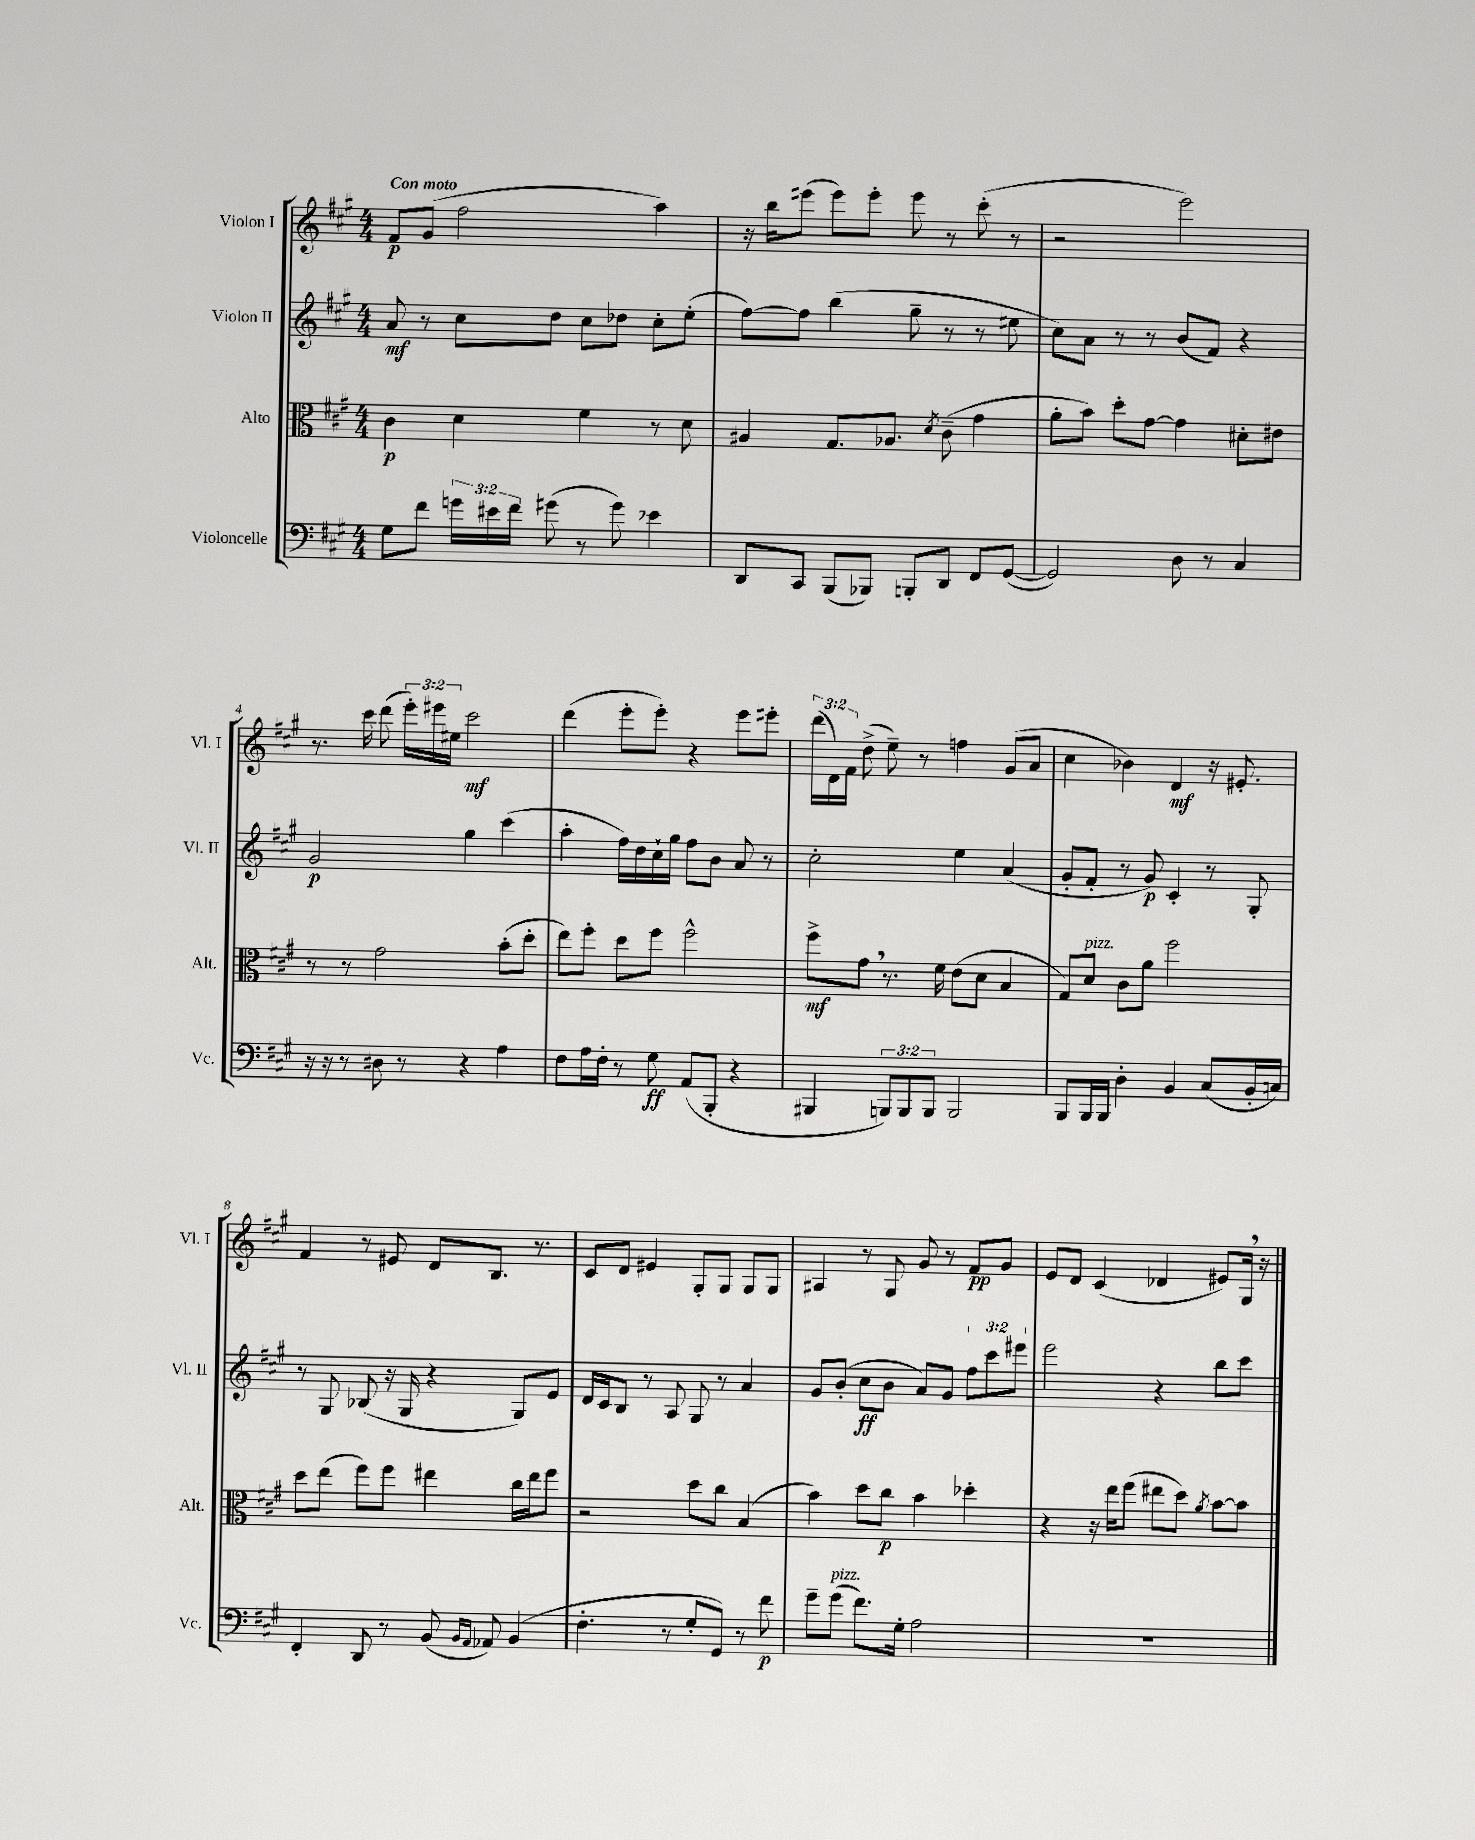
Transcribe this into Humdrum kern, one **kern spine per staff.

**kern	**kern	**kern	**kern
*staff4	*staff3	*staff2	*staff1
*clefF4	*clefC3	*clefG2	*clefG2
*k[f#c#g#]	*k[f#c#g#]	*k[f#c#g#]	*k[f#c#g#]
*M4/4	*M4/4	*M4/4	*M4/4
8G#\L	4c#\	8a/	8f#/L
8f#\J	.	8r	(8g#/J
24g\LL	4d\	8cc#\L	2ff#\
24e#\	.	.	.
24f#\JJ	.	.	.
(8g#\	.	8dd\J	.
8r	4f#\	8cc#\L	.
8g#\)	.	8dd-\J	.
4e-\	8r	8cc#'\L	4aa\)
.	8d\	(8ee'\J	.
=	=	=	=
8DD/L	4A#/	[8ff#\L)	16r
.	.	.	16bb\LK
8CC#/J	.	8ff#\]J	(8eee#\J
(8BBB/L	8.G#/L	(4bb\	8eee#\L)
8BBB-/J)	.	.	8eee#'\J
.	8.A-/J	.	.
8BBB'/L	.	8gg#~\	8eee#\
.	8qd/	.	.
8DD/J	(8c#~\	8r	8r
8FF#/L	4g#\	8r	(8ccc#'\
([8GG#/J	.	8ee#\	8r
=	=	=	=
2GG#/])	8a'\L	8cc#\L)	2r
.	8b\J)	8a\J	.
.	8dd'\L	8r	.
.	[8g#\J	8r	.
8D\	4g#\]	(8b/L	2eee\)
8r	.	8f#/J)	.
4C#/	8d#'\L	4r	.
.	8e#\J	.	.
=	=	=	=
16r	8r	2g#/	8.r
16r	.	.	.
8r	8r	.	.
.	.	.	16ccc#\
8D#\	2g#\	.	(8ddd\
8r	.	.	24eee'\LL)
.	.	.	24eee#\
.	.	.	24ee#\JJ
4r	.	4gg#\	2ccc#\
4A\	(8b'\L	(4ccc#\	.
.	8dd'\J	.	.
=	=	=	=
8F#\L	8ee\L)	4aa'\	(4ddd\
16A\L	8ff#'\J	.	.
16F#'\JJ	.	.	.
8r	8dd\L	16ff#\LL)	8eee'\L
.	.	16dd\	.
8G#\	8ff#\J	16cc#`\	8eee'\J)
.	.	16gg#\JJ	.
(8AA/L	2ff#^^\	8ff#\L	4r
8BBB'/J	.	8b\J	.
4r	.	8a/	8eee\L
.	.	8r	8eee#'\J
=	=	=	=
4BBB#/	8ff#^\L	2cc#'\	(24ddd\LL
.	.	.	24d\)
.	.	.	24f#\JJ
.	8g#\J	.	(8dd^\
12BBB/L)	8.r	.	8ee~\)
12BBB/	.	.	.
.	.	.	8r
12BBB/J	.	.	.
.	16f#\	.	.
2BBB/	(8e\L	4ee\	4ff\
.	8d\J	.	.
.	4B/	(4a/	(8g#/L
.	.	.	8a/J
=	=	=	=
8BBB/L	8G#/L)	8g#'/L	4cc#\
16BBB/L	8d/J	8f#'/J	.
16BBB/JJ	.	.	.
4D'\	8c#\L	8r	4b-\)
.	8a\J	8g#/)	.
4BB/	2ff#\	4c#'/	4d/
(8C#/L	.	8r	16r
.	.	.	8.e#'/
16BB'/L	.	8G#'/	.
16C/JJ)	.	.	.
=	=	=	=
4FF#'/	8dd\L	8r	4f#/
.	(8ee\J	8G#/	.
8DD/	8ff#\L)	(8B-/	8r
8r	8ff#\J	16r	8e#/
.	.	16G#/	.
(8BB/	4ee#\	4r	8d/L
16qqBB/LL	.	.	.
16qqAA/JJ	.	.	.
8AA-/)	.	.	8.B/J
(4BB/	16cc#\LL	8G#/L)	.
.	16ee#\J	.	8.r
.	8ff#\J	8e/J	.
=	=	=	=
4.F#'\	2r	16d/LL	8c#/L
.	.	16c#/J	.
.	.	8B/J	8d/J
.	.	8r	4e#/
8r	.	8A/	.
8G#'/L	8dd\L	8G#/	8G#'/L
8GG#/J)	8cc#\J	8r	8G#/J
8r	(4B/	4a/	8G#/L
8f#\	.	.	8G#/J
=	=	=	=
8g#~\L	4b\)	8g#/L	4A#/
(8g#\J	.	(8b'/J	.
8.f#\L)	8dd\L	8cc#\L	8r
.	8cc#\J	8b\J	8G#/
16G#'\Jk	.	.	.
2A\	4b\	8a/L)	8g#/
.	.	8g#/J	8r
.	4dd-'\	12ff#\L	8f#/L
.	.	12ccc#\	.
.	.	.	8g#/J
.	.	12eee#\J	.
=	=	=	=
1r	4r	2eee\	8e/L
.	.	.	8d/J
.	16r	.	(4c#/
.	16ee\LK	.	.
.	(8ff#\J	.	.
.	8ee#\L	4r	4d-/
.	8dd\J)	.	.
.	8qa/	.	.
.	[8b\L	8bb\L	8e#/L)
.	8b\]J	8ccc#\J	16G#/Jk
.	.	.	16r
==	==	==	==
*-	*-	*-	*-
